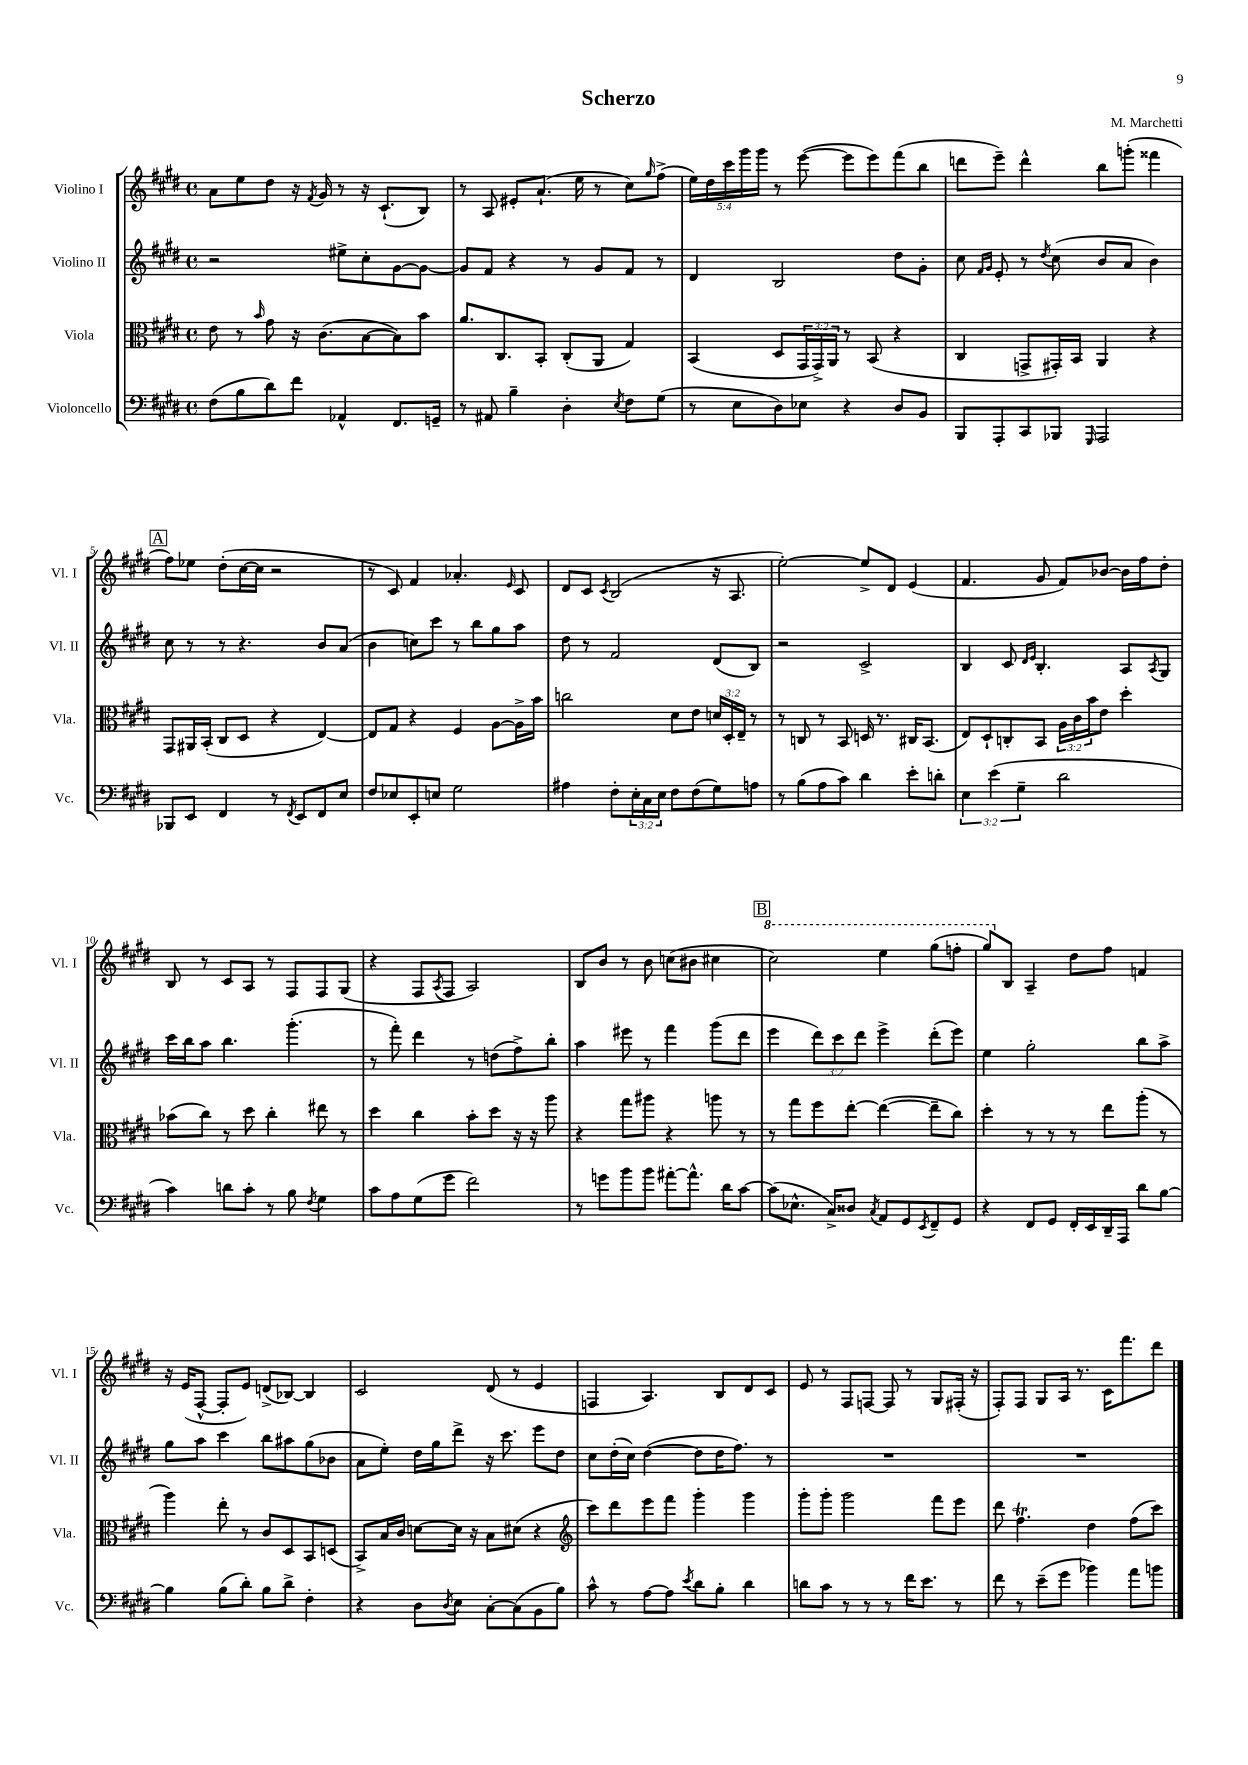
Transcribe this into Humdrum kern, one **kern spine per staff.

**kern	**kern	**kern	**kern
*part4	*part3	*part2	*part1
*staff4	*staff3	*staff2	*staff1
*I"Violoncello	*I"Viola	*I"Violino II	*I"Violino I
*I'Vc.	*I'Vla.	*I'Vl. II	*I'Vl. I
*clefF4	*clefC3	*clefG2	*clefG2
*k[f#c#g#d#]	*k[f#c#g#d#]	*k[f#c#g#d#]	*k[f#c#g#d#]
*M4/4	*M4/4	*M4/4	*M4/4
*met(c)	*met(c)	*met(c)	*met(c)
=1	=1	=1	=1
(8F#\L	8e\	2r	8a\L
8B\	8r	.	8ee\
.	16qqb/	.	.
8d#\)	8g#\	.	8dd#\J
8f#\J	16r	.	16r
.	.	.	8qf#/
.	(8.c#\L	.	16g#/
4AA-X^^/	.	8ee#X^\L	8r
.	[8B\	8cc#'\	16r
.	.	.	(8.c#`/L
8.FF#/L	8B\])	[8g#\	.
.	8b\J	8g#\J_	8B/J)
16GGn~/Jk	.	.	.
=2	=2	=2	=2
8r	8.a/L	8g#/L]	8r
8AA#X/	.	8f#/J	8A/
.	8.C#/	.	.
4B~\	.	4r	8e#X'/L
.	8BB'/J	.	(8.a`/J
4D#'\	(8C#'/L	8r	.
.	.	.	16ee\
.	8AA/J	8g#/L	8r
8qE/	.	.	.
8F#\L	4G#/)	8f#/J	8cc#\L)
.	.	.	16qqgg#/
(8G#\J	.	8r	(8ff#^\J
=3	=3	=3	=3
8r	(4BB/	4d#/	20ee\LL)
.	.	.	20dd#\
.	.	.	20ccc#\
8E\L	.	.	.
.	.	.	20ggg#\
.	.	.	20ggg#\JJ
8D#\)	8D#/L	2B/	8r
8E-X\J	24GG#/L	.	([8eee\
.	24GG#^/)	.	.
.	24AA/JJ	.	.
4r	8r	.	8eee\L]
.	(8BB/	.	8eee\)
8D#/L	4r	8dd#\L	(8fff#\
8BB/J	.	8g#'\J	8bb\J
=4	=4	=4	=4
8BBB/L	4C#/	8cc#\	8dddn\L
.	.	16qqf#/LL	.
.	.	16qqg#/JJ	.
8AAA'/	.	8e'/	8eee~\J)
8CC#/	8GGn^/L	8r	4ddd^^\
.	.	8qdd#/	.
8BBB-X/J	16GG#X'/L)	(8cc#\	.
.	16BB/JJ	.	.
16qqGGG#/	.	.	.
2AAA/	4AA/	8b/L	8bb\L
.	.	8a/J	(8gggn'\J
.	4r	4b\)	4fff##X\
!!LO:LB:g=z
!!LO:REH:place=s1:t=A
=5	=5	=5	=5
8BBB-X/L	8GG#/L	8cc#\	8ff#\L)
8EE/J	16AA#X/L	8r	8ee-X\J
.	(16BB'/JJ	.	.
4FF#/	8C#/L	8r	(8dd#'\L
.	8D#/J	4.r	[16cc#\L
.	.	.	16cc#\JJ]
8r	4r	.	2r
8qFF#/	.	.	.
8EE/L	.	.	.
8FF#/	[4E/)	8b/L	.
8E/J	.	(8a/J	.
=6	=6	=6	=6
8F#/L	8E/L]	4b\	8r
8E-X/	8G#/J	.	8c#/)
8EE'/	4r	8ccn\L)	4f#/
8En/J	.	8ccc#\J	.
2G#\	4F#/	8r	4.a-X'/
.	.	8bb\L	.
.	[8A\L	8gg#\	.
.	.	.	16qqe/
.	16A^\L]	8aa\J	8c#/
.	16b\JJ	.	.
=7	=7	=7	=7
4A#X\	2ccn\	8dd#\	8d#/L
.	.	8r	8c#/J
.	.	.	8qc#/
8F#'\L	.	2f#/	(2B/
24E'\L	.	.	.
24C#\	.	.	.
24E\JJ	.	.	.
8F#\L	8d#\L	.	.
(8F#\	8e\J	.	.
8G#\)	24dn/LL	(8d#/L	16r
.	24D#'/	.	.
.	.	.	8.A/
.	24E~/JJ	.	.
8An\J	8r	8B/J)	.
=8	=8	=8	=8
8r	8r	2r	[2ee'\)
(8B\L	8Cn/	.	.
8A\	8r	.	.
8c#\J)	8BB/	.	.
4d#\	16Dn/	2c#^/	8ee^/L]
.	8.r	.	.
.	.	.	8d#/J
8e'\L	16C#X/KL	.	(4e/
.	(8.BB/J	.	.
8dn'\J	.	.	.
=9	=9	=9	=9
6E\	8E/L)	4B/	4.f#/
.	8D#`/	.	.
(6e\	.	.	.
.	8Cn'/	8c#/	.
6G#~\	.	.	.
.	.	16qqd#/LL	.
.	.	16qqe/JJ	.
.	8BB/J	4.B'/	8g#/
2d#\	24A\LL	.	8f#/L)
.	24c#\	.	.
.	24b\J	.	.
.	8e\J	.	[8b-X/J
.	4dd#'\	8A/L	16b-\LL]
.	.	.	16ff#\J
.	.	8qA/	.
.	.	8G#/J	8dd#'\J
!!LO:LB:g=z
=10	=10	=10	=10
4c#\)	(8b-X\L	16ccc#\LL	8B/
.	.	16bb\J	.
.	8cc#\J)	8aa\J	8r
8dn\L	8r	4.bb\	8c#/L
8c#'\J	8dd#\	.	8A/J
8r	4cc#'\	.	8r
8B\	.	(4.ggg#'\	8F#/L
8qF#/	.	.	.
4G#\	8ee#X\	.	8F#/
.	8r	.	(8G#/J
=11	=11	=11	=11
8c#\L	4dd#\	8r	4r
8A\	.	8fff#'\)	.
(8G#\	4cc#\	4ddd#\	8F#/L
.	.	.	8qA/
8g#\J	.	.	8F#/J
2f#\)	8b'\L	8r	2A/)
.	8dd#\J	(8ddn\L	.
.	16r	8ff#^\)	.
.	16r	.	.
.	8aa\	8bb'\J	.
=12	=12	=12	=12
8r	4r	4aa\	8B/L
8gn\L	.	.	8b/J
8b\	8gg#\L	8eee#X\	8r
8b\J	8aa#X\J	8r	8b\
[8a#X'\L	4r	4fff#\	(8ccn\L
8.a#^^\J]	.	.	8b#X\J
.	8aan\	(8ggg#\L	4cc#X\
16d#\KL	.	.	.
[8c#\J	8r	8ddd#\J	.
!!LO:REH:place=s1:t=B
=13	=13	=13	=13
*	*	*	*8va
(8c#\L]	8r	4eee\	2ccc#\)
8.E-X^^\J	8gg#\L	.	.
.	8ff#\	12ddd#\L)	.
16C#^/KL)	.	.	.
.	.	12ccc#\	.
8D##X/J	[8ee'\J	.	.
.	.	12ddd#\J	.
8qC#/	.	.	.
8AA/L	(4ee\_	4eee^\	4eee\
8GG#/	.	.	.
8qEE/	.	.	.
8FF#~/	8ee~\L]	(8ddd#'\L	(8ggg#\L
8GG#/J	8cc#\J)	8eee\J)	8fffn'\J
=14	=14	=14	=14
4r	4dd#'\	4ee\	8ggg#/L)
*	*	*	*X8va
.	.	.	8B/J
8FF#/L	8r	2gg#'\	4A~/
8GG#/J	8r	.	.
16FF#'/LL	8r	.	8dd#\L
16EE/	.	.	.
16DD#~/	8ee\L	.	8ff#\J
16AAA/JJ	.	.	.
8d#\L	(8aa'\J	8bb\L	4fn/
[8B\J	8r	8aa^\J	.
!!LO:LB:g=z
=15	=15	=15	=15
4B\]	4aa\)	8gg#\L	16r
.	.	.	(16e/KL
.	.	8aa\J	[8F#^^/J
(8B\L	8ee'\	4ccc#\	8F#'/L]
8d#'\J)	8r	.	8e/J)
8B\L	8c#/L	8bb\L	(8dn^/L
8d#^\J	8D#/	8aa#X\	[8B-X/J)
4F#'\	8BB/	(8gg#\	4B-/]
.	(8Dn/J	8b-X\J	.
=16	=16	=16	=16
4r	8BB^/L)	8a\L	2c#/
.	16B/L	8ee'\J)	.
.	16c#/JJ	.	.
8D#\L	[8dn\L	16dd#\LL	.
.	.	16gg#\J	.
8qD#/	.	.	.
8E\J	16d\Jk]	8ddd#^\J	.
.	16r	.	.
[8C#'\L	8B\L	16r	(8d#/
.	.	8.ccc#\	.
(8C#\]	(8d#X\J	.	8r
8BB\	4r	8eee\L	4e/
8B\J)	.	8dd#\J	.
=17	=17	=17	=17
*	*clefG2	*	*
8c#^^\	8ccc#\L)	8cc#\L	4Fn/
8r	8ddd#\	(16dd#'\L	.
.	.	16cc#\JJ)	.
[8A\L	8eee\	([4dd#\	4.A/)
8A\J]	8fff#\J	.	.
8qe/	.	.	.
8d#\L	4ggg#'\	8dd#\L]	.
8B'\J	.	16dd#\K	8B/L
.	.	8.ff#\J)	.
4d#\	4ggg#\	.	8d#/
.	.	8r	8c#/J
=18	=18	=18	=18
8dn\L	8ggg#'\L	1r	8e/
8c#\J	8ggg#'\J	.	8r
8r	2ggg#\	.	8F#/L
8r	.	.	[8Fn/J
8r	.	.	8F/]
16f#\KL	.	.	8r
8.e\J	.	.	.
.	8fff#\L	.	8G#/L
8r	8eee\J	.	(16F#X'/Jk
.	.	.	16r
=19	=19	=19	=19
8f#\	8ddd#\	1r	8F#'/L)
8r	4.ff#T\	.	8F#/J
(8e~\L	.	.	8G#/L
8g#\J	.	.	16A/Jk
.	.	.	8.r
4b-X\)	4dd#\	.	.
.	.	.	16c#\KL
.	.	.	8.fff#\
8a\L	(8ff#\L	.	.
8bn\J	8ccc#\J)	.	8ddd#\J
==	==	==	==
*-	*-	*-	*-
